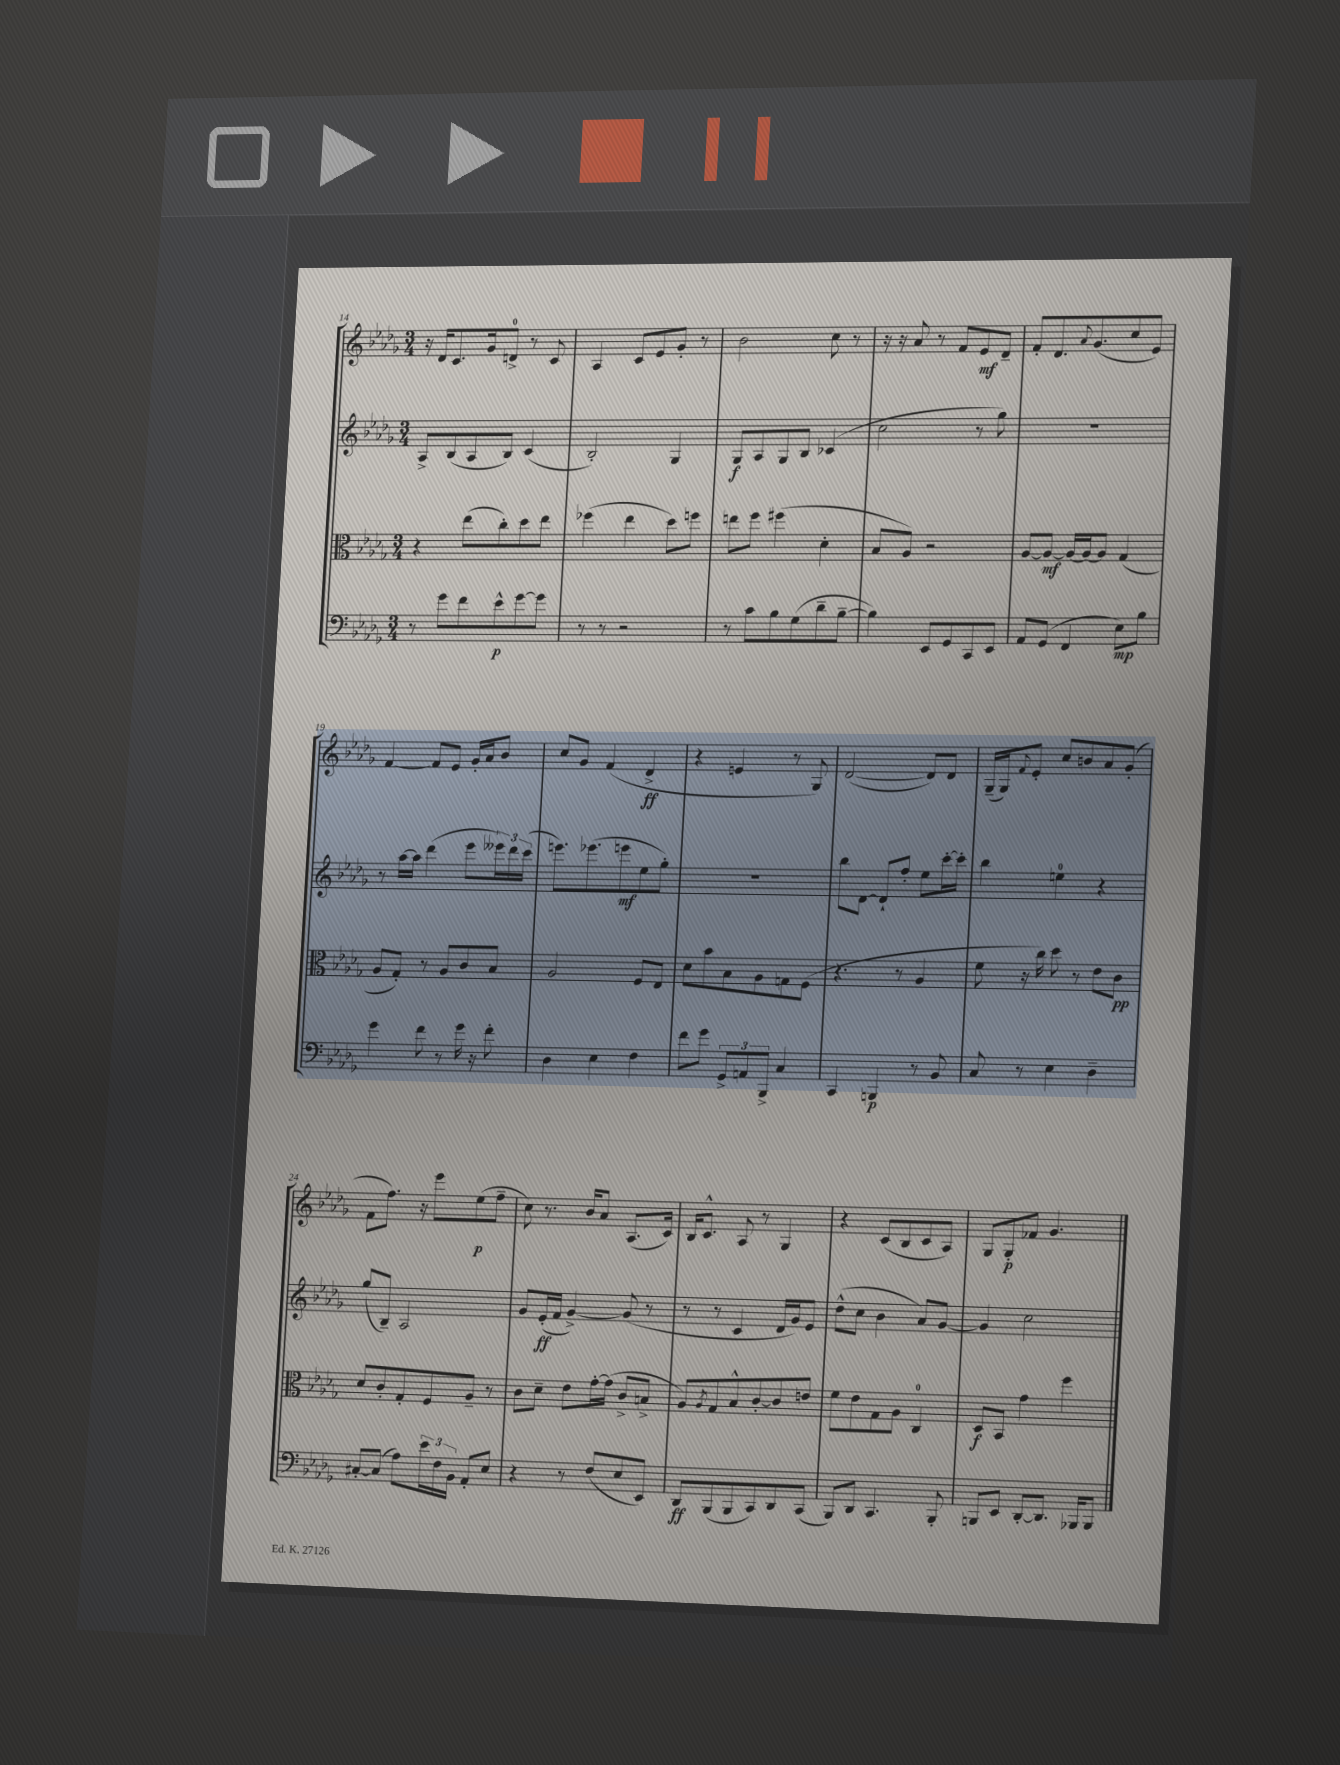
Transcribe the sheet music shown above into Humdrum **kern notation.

**kern	**kern	**kern	**kern
*staff4	*staff3	*staff2	*staff1
*clefF4	*clefC3	*clefG2	*clefG2
*k[b-e-a-d-g-]	*k[b-e-a-d-g-]	*k[b-e-a-d-g-]	*k[b-e-a-d-g-]
*M3/4	*M3/4	*M3/4	*M3/4
8r	4r	8A-^	16r
.	.	.	16d-
8g-	.	(8B-	8.c
8f	(8ee-	8A-	.
.	.	.	16g-
8e-^^	8cc')	8B-)	8d^
[8g-	8dd-	(4c	8r
8g-]	8ee-	.	8c
=	=	=	=
8r	(4ff-	2B-')	4A-
8r	.	.	.
2r	4ee-	.	8c
.	.	.	8e-
.	8dd-)	4G-	8g-'
.	8ff	.	8r
=	=	=	=
8r	8ee	8G-	2b-
8c	8ff	8A-	.
8B-	(4ff#	8G-	.
(8G-	.	8B-	.
8d-~	4d-'	(4c-	8cc
[8B-~	.	.	8r
=	=	=	=
4B-])	8B-	2cc	16r
.	.	.	16r
.	8A-)	.	8a-
8EE-	2r	.	8r
8GG-	.	.	8f
8CC	.	8r	8e-
8EE-	.	8gg-)	8d-~
=	=	=	=
8AA-	[8A-	2.r	8f'
(8GG-	8A-_	.	8.d-
4FF	16A-_	.	.
.	.	.	8qqa-
.	16A-_	.	(8.g-
.	8A-]	.	.
8E-)	(4G-	.	8cc
8B-	.	.	8e-)
=	=	=	=
4g-	8A-	8r	[4f
.	8G-')	[16aa-	.
.	.	16aa-]	.
8f	8r	(4ddd-	8f]
8r	8A-	.	8e-
16g-	8c	8eee-	16g-'
16r	.	.	16a-
8f'	8B-	24eee--)	8b-
.	.	24ddd-	.
.	.	(24ccc	.
=	=	=	=
4D-	2A-	8.eee)	8cc
.	.	.	8g-
.	.	(8.eee-	.
4E-	.	.	(4f
.	.	8eee	.
4F	8F	8ee-	4d-^
.	8E-	8gg-')	.
=	=	=	=
8f	8d-	2.r	4r
8g-	8b-	.	.
12GG-^	8B-	.	4e
12AA	.	.	.
.	8A-	.	.
12BBB-^	.	.	.
4C	8G	.	8r
.	(8F	.	8G-)
=	=	=	=
4CC	4.r	8bb-	([2d-
.	.	[8d-	.
4BBB	.	8d-`]	.
.	8r	8ff'	.
8r	4A-	8ee-	8d-])
8BB-	.	[16ccc'	8d-
.	.	16ccc']	.
=	=	=	=
8C	8f	4bb-	(16G-~
.	.	.	16G-)
.	.	.	8qqf
8r	16r	.	8e-'
.	16cc)	.	.
4E-	8dd-	4ee	8cc
.	8r	.	8b
4D-~	8e-	4r	8a-
.	8c	.	(8g-'
=	=	=	=
[8C#'	8d-	(8gg-	8f
(8C#]	8c'	8B-~)	8.ff)
8A-)	8G-'	2A-	.
.	.	.	16r
24e-	8F	.	8eee-
24F	.	.	.
24BB-	.	.	.
8AA-'	8A-~	.	(8ee-
8E-	8r	.	8ff~
=	=	=	=
4r	8c	8g-	8cc)
.	8d-~	(16e-'	8.r
.	.	16f	.
8r	8e-	[4g-^)	.
.	.	.	16b-
(8F	[16g-'	.	8a-
.	(16g-]	.	.
8E-	8c^	(8g-]	(8.A-
8EE-)	8B^	8r	.
.	.	.	16c)
=	=	=	=
8DD-	8A-)	8r	16B-
.	.	.	8.c^^
.	8qA-	.	.
(8BBB-	8G-	8r	.
8BBB-	8B-^^	4c	8A-
8CC)	[8c'	.	8r
8DD-	8c]	16d-	4G-
.	.	16g-)	.
(8CC	8e	8e-	.
=	=	=	=
8BBB-)	8f	(8dd-^^	4r
8DD-	8e-	8cc	.
4.CC	8G-	4b-	(8c
.	8A-	.	8B-
.	4C	8a-)	8c
8BBB-'	.	[8g-	8A-)
=	=	=	=
8BBB	8D-	4g-]	8G-
8EE-	8BB-	.	8G-'
[8DD-'	4g-	2cc	8f-
8.DD-]	.	.	4.g-
.	4ff	.	.
16BBB-	.	.	.
8BBB-	.	.	.
==	==	==	==
*-	*-	*-	*-
